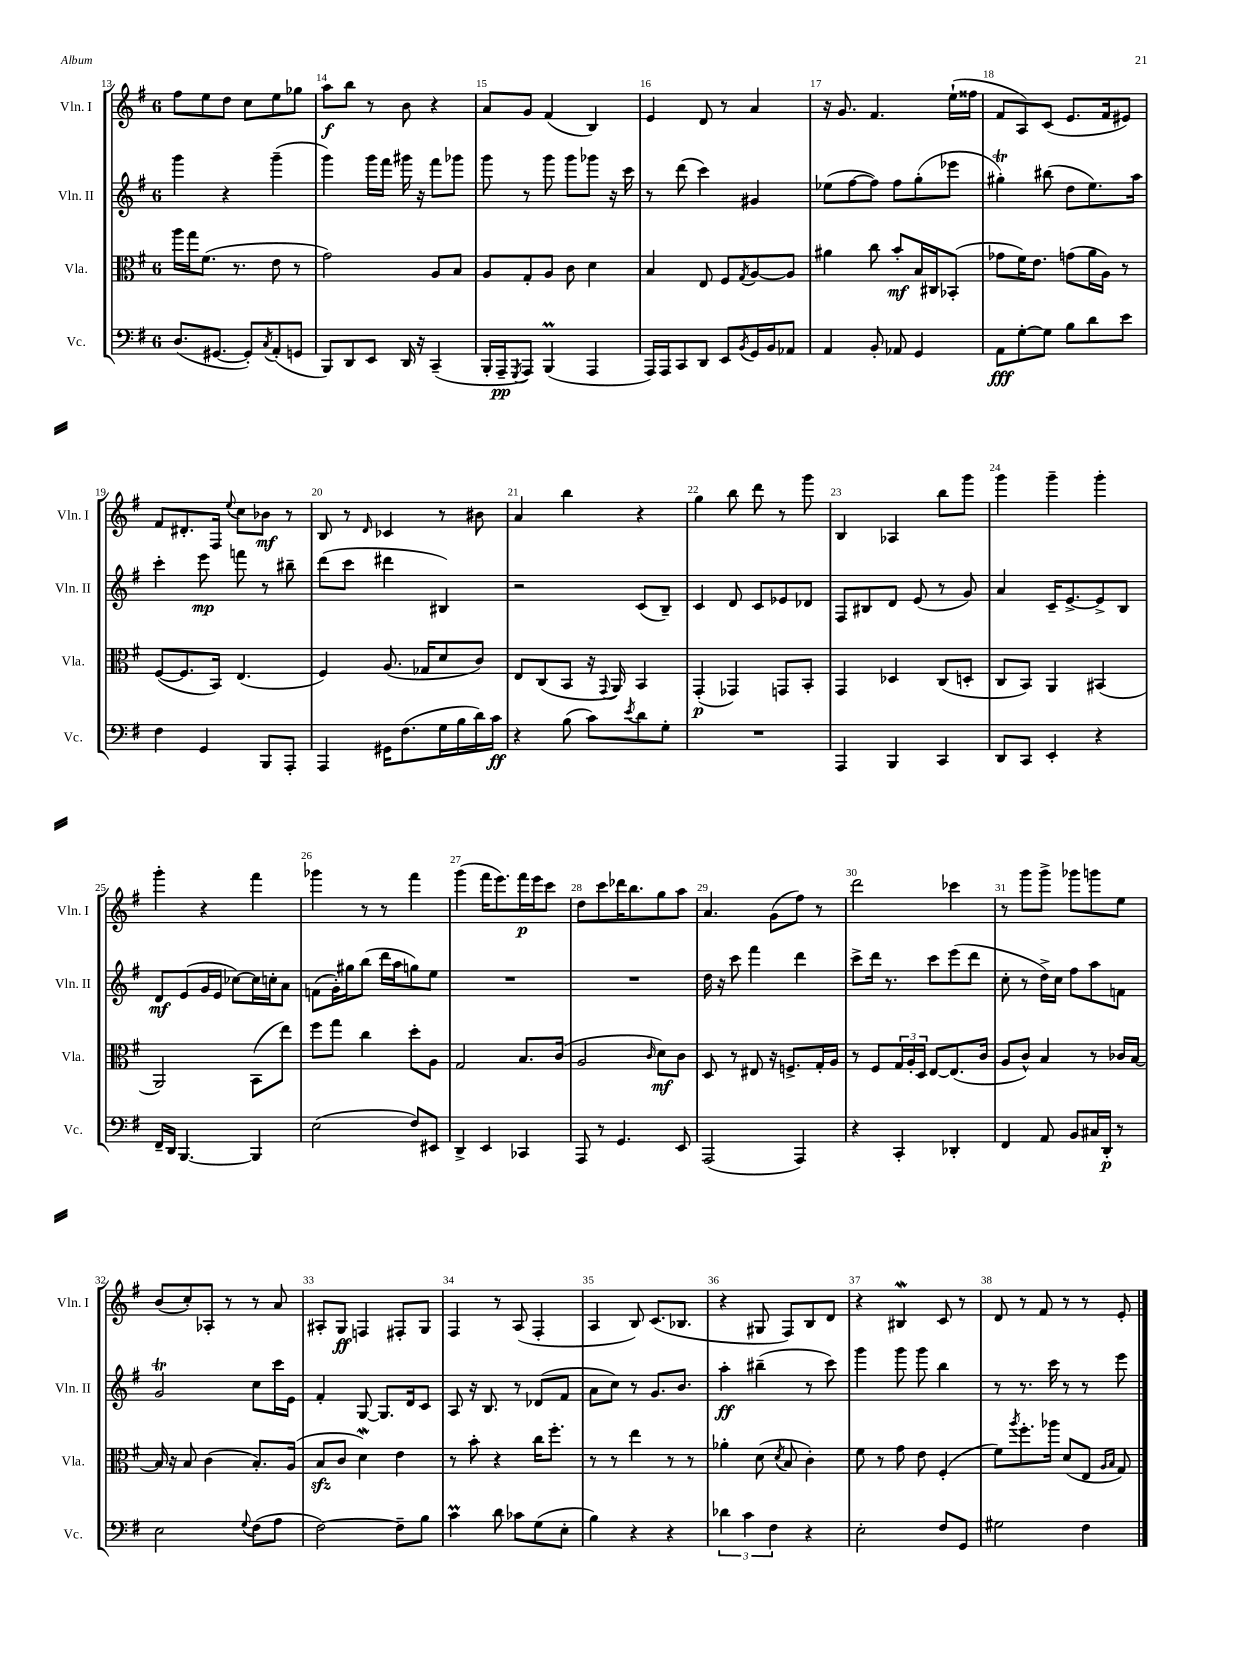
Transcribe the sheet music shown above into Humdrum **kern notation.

**kern	**kern	**kern	**kern
*staff4	*staff3	*staff2	*staff1
*clefF4	*clefC3	*clefG2	*clefG2
*k[f#]	*k[f#]	*k[f#]	*k[f#]
*M6/8	*M6/8	*M6/8	*M6/8
(8.D	16aa	4ggg	8ff#
.	16gg	.	.
.	(8.f#	.	8ee
[8.GG#	.	.	.
.	.	4r	8dd
.	8.r	.	.
8GG#'])	.	.	8cc
8qC	.	.	.
(8AA'	8e	(4ggg~	8ee
8GG	8r	.	8gg-
=	=	=	=
8BBB)	2g)	4ggg)	8aa
8DD	.	.	8bb
8EE	.	16ggg	8r
.	.	16fff#	.
16DD	.	16ggg#	8b
16r	.	16r	.
(4CC~	8A	8fff#	4r
.	8B	8ggg-	.
=	=	=	=
16BBB'	8A	8ggg	8a
16AAA~	.	.	.
8qGGG	.	.	.
8AAA)	8G'	8r	8g
(4BBB	8A	8ggg	(4f#
.	8c	8ggg	.
4AAA	4d	8ggg-	4B)
.	.	16r	.
.	.	16ccc	.
=	=	=	=
16AAA)	4B	8r	4e
16AAA	.	.	.
8CC	.	(8ddd	.
8DD	8E	4ccc)	8d
8EE	8F#	.	8r
8qBB	8qG	.	.
16GG	[8A	4g#	4a
16BB	.	.	.
8AA-	8A]	.	.
=	=	=	=
4AA	4a#	(8ee-	16r
.	.	.	8.g
.	.	[8ff#	.
8BB'	8cc	8ff#])	4.f#
8AA-	8b'	8ff#	.
4GG	16B	(8gg'	.
.	16C#	.	.
.	(8BB-'	8eee-	(16ee`
.	.	.	16ff##
=	=	=	=
8AA	8g-	4gg#')	8f#
[8G'	16f#)	.	8A)
.	8.e	.	.
8G]	.	(8bb#	(8c
8B	(8g	8dd	8.e
8d	16a	8.ee)	.
.	16A)	.	16f#
8e	8r	.	8e#)
.	.	16aa	.
=	=	=	=
4F#	([8F#	4ccc'	8f#
.	8.F#]	.	8.d#'
4GG	.	8eee	.
.	16BB)	.	16F#
.	.	.	8qqee
.	(4.E	8fff	8cc
8BBB	.	8r	8b-
8AAA'	.	8bb#~	8r
=	=	=	=
4AAA	4F#)	(8ddd	8B
.	.	8ccc	8r
.	.	.	16qqd
16GG#	(8.A	4ddd#	4c-
(8.F#	.	.	.
.	16G-	.	.
16G	8d	4B#)	8r
16B	.	.	.
16d)	8c)	.	8b#
16c	.	.	.
=	=	=	=
4r	8E	2r	4a
.	(8C	.	.
(8B	8BB	.	4bb
8c)	16r	.	.
.	8qqGG	.	.
.	16AA)	.	.
8qe	.	.	.
8d	4BB	(8c	4r
8G'	.	8B~)	.
=	=	=	=
2.r	(4GG'	4c	4gg
.	4GG-)	8d	8bb
.	.	8c	8ddd
.	8GG	8e-	8r
.	8BB'	8d-	8ggg
=	=	=	=
4AAA	4GG	8F#	4B
.	.	8B#	.
4BBB	4D-	8d	4A-
.	.	(8e	.
4CC	(8C	8r	8bb
.	8D'	8g)	8ggg
=	=	=	=
8DD	8C	4a	4ggg
8CC	8BB)	.	.
4EE'	4AA	16c~	4ggg~
.	.	[8.e^	.
4r	(4BB#	8e^]	4ggg'
.	.	8B	.
=	=	=	=
16FF#~	2AA)	8d	4ggg'
16DD	.	.	.
[4.BBB	.	(8e	.
.	.	16g	4r
.	.	16e	.
.	.	[8cc-)	.
4BBB]	(8BB	16cc-]	4fff#
.	.	16cc'	.
.	8ee)	8a	.
=	=	=	=
(2E	8ff#	(8f	4ggg-
.	8gg	16g')	.
.	.	16gg#	.
.	4cc	(8bb	8r
.	.	16ddd	8r
.	.	16aa	.
8F#)	8dd'	8gg)	4fff#
8EE#	8A	8ee	.
=	=	=	=
4DD^	2G	2.r	(4ggg
4EE	.	.	16fff#
.	.	.	8.eee)
4CC-	8.B	.	16fff#
.	.	.	16eee
.	.	.	8ccc
.	(16c	.	.
=	=	=	=
8AAA	2A	2.r	8dd
8r	.	.	8ccc
4.GG	.	.	16ddd-
.	.	.	8.bb
.	16qqc	.	.
.	8d)	.	8gg
8EE	8c	.	8aa
=	=	=	=
(2AAA	8D	16dd	4.a
.	.	16r	.
.	8r	8ccc	.
.	8E#	4fff#	.
.	16r	.	(8g
.	8.F^	.	.
4AAA)	.	4ddd	8ff#)
.	16G'	.	8r
.	16A	.	.
=	=	=	=
4r	8r	8ccc^	2ddd
.	8F#	16ddd	.
.	.	8.r	.
4CC'	24G	.	.
.	24A'	.	.
.	24D	.	.
.	[8E	8ccc	.
4DD-'	(8.E]	(8eee	4ccc-
.	.	8ddd	.
.	16c	.	.
=	=	=	=
4FF#	8A	8cc'	8r
.	8c^^)	8r	8ggg
8AA	4B	16dd^)	8ggg^
.	.	16cc	.
8BB	.	8ff#	8ggg-
16C#	8r	8aa	8ggg
16DD'	.	.	.
8r	16c-	8f	8ee
.	[16B	.	.
=	=	=	=
2E	16B]	2g	(8b
.	16r	.	.
.	8B	.	8cc')
.	(4c	.	8A-'
.	.	.	8r
8qqG	.	.	.
(8F#	8.B')	8cc	8r
8A	.	16ccc	8a
.	(16A	16e	.
=	=	=	=
[2F#)	8B	4f#'	8A#'
.	8c	.	8G
.	4d)	[8G	4F
.	.	8.G]	.
8F#~]	4e	.	8F#'
.	.	16d	.
8B	.	8c	8G
=	=	=	=
4c	8r	8A	4F#
.	8b'	16r	.
.	.	8.B	.
8d	4r	.	8r
8c-	.	8r	(8A
(8G	16cc	(8d-	4F#'
.	8.ff#'	.	.
8E'	.	8f#	.
=	=	=	=
4B)	8r	8a	4A
.	8r	8cc)	.
4r	4ee	8r	8B)
.	.	8.g	(8.c
4r	8r	.	.
.	.	8.b	8.B-
.	8r	.	.
=	=	=	=
6d-	4a-'	4aa'	4r
6c	.	.	.
.	(8d	(4bb#~	8G#
6F#	.	.	.
.	8qd	.	.
.	8B	.	8F#)
4r	4c')	8r	8B
.	.	8ccc)	8d
=	=	=	=
2E'	8f#	4ggg	4r
.	8r	.	.
.	8g	8ggg	4B#
.	8e	8ggg	.
8F#	(4F#'	4bb	8c
8GG	.	.	8r
=	=	=	=
2G#	8f#)	8r	8d
.	8qaa	.	.
.	8.ff#'	8.r	8r
.	.	.	8f#
.	16aa-	16ccc	.
.	(8d	8r	8r
4F#	8E	8r	8r
.	16qqA	.	.
.	16qqB	.	.
.	8G)	8eee	8e'
==	==	==	==
*-	*-	*-	*-
